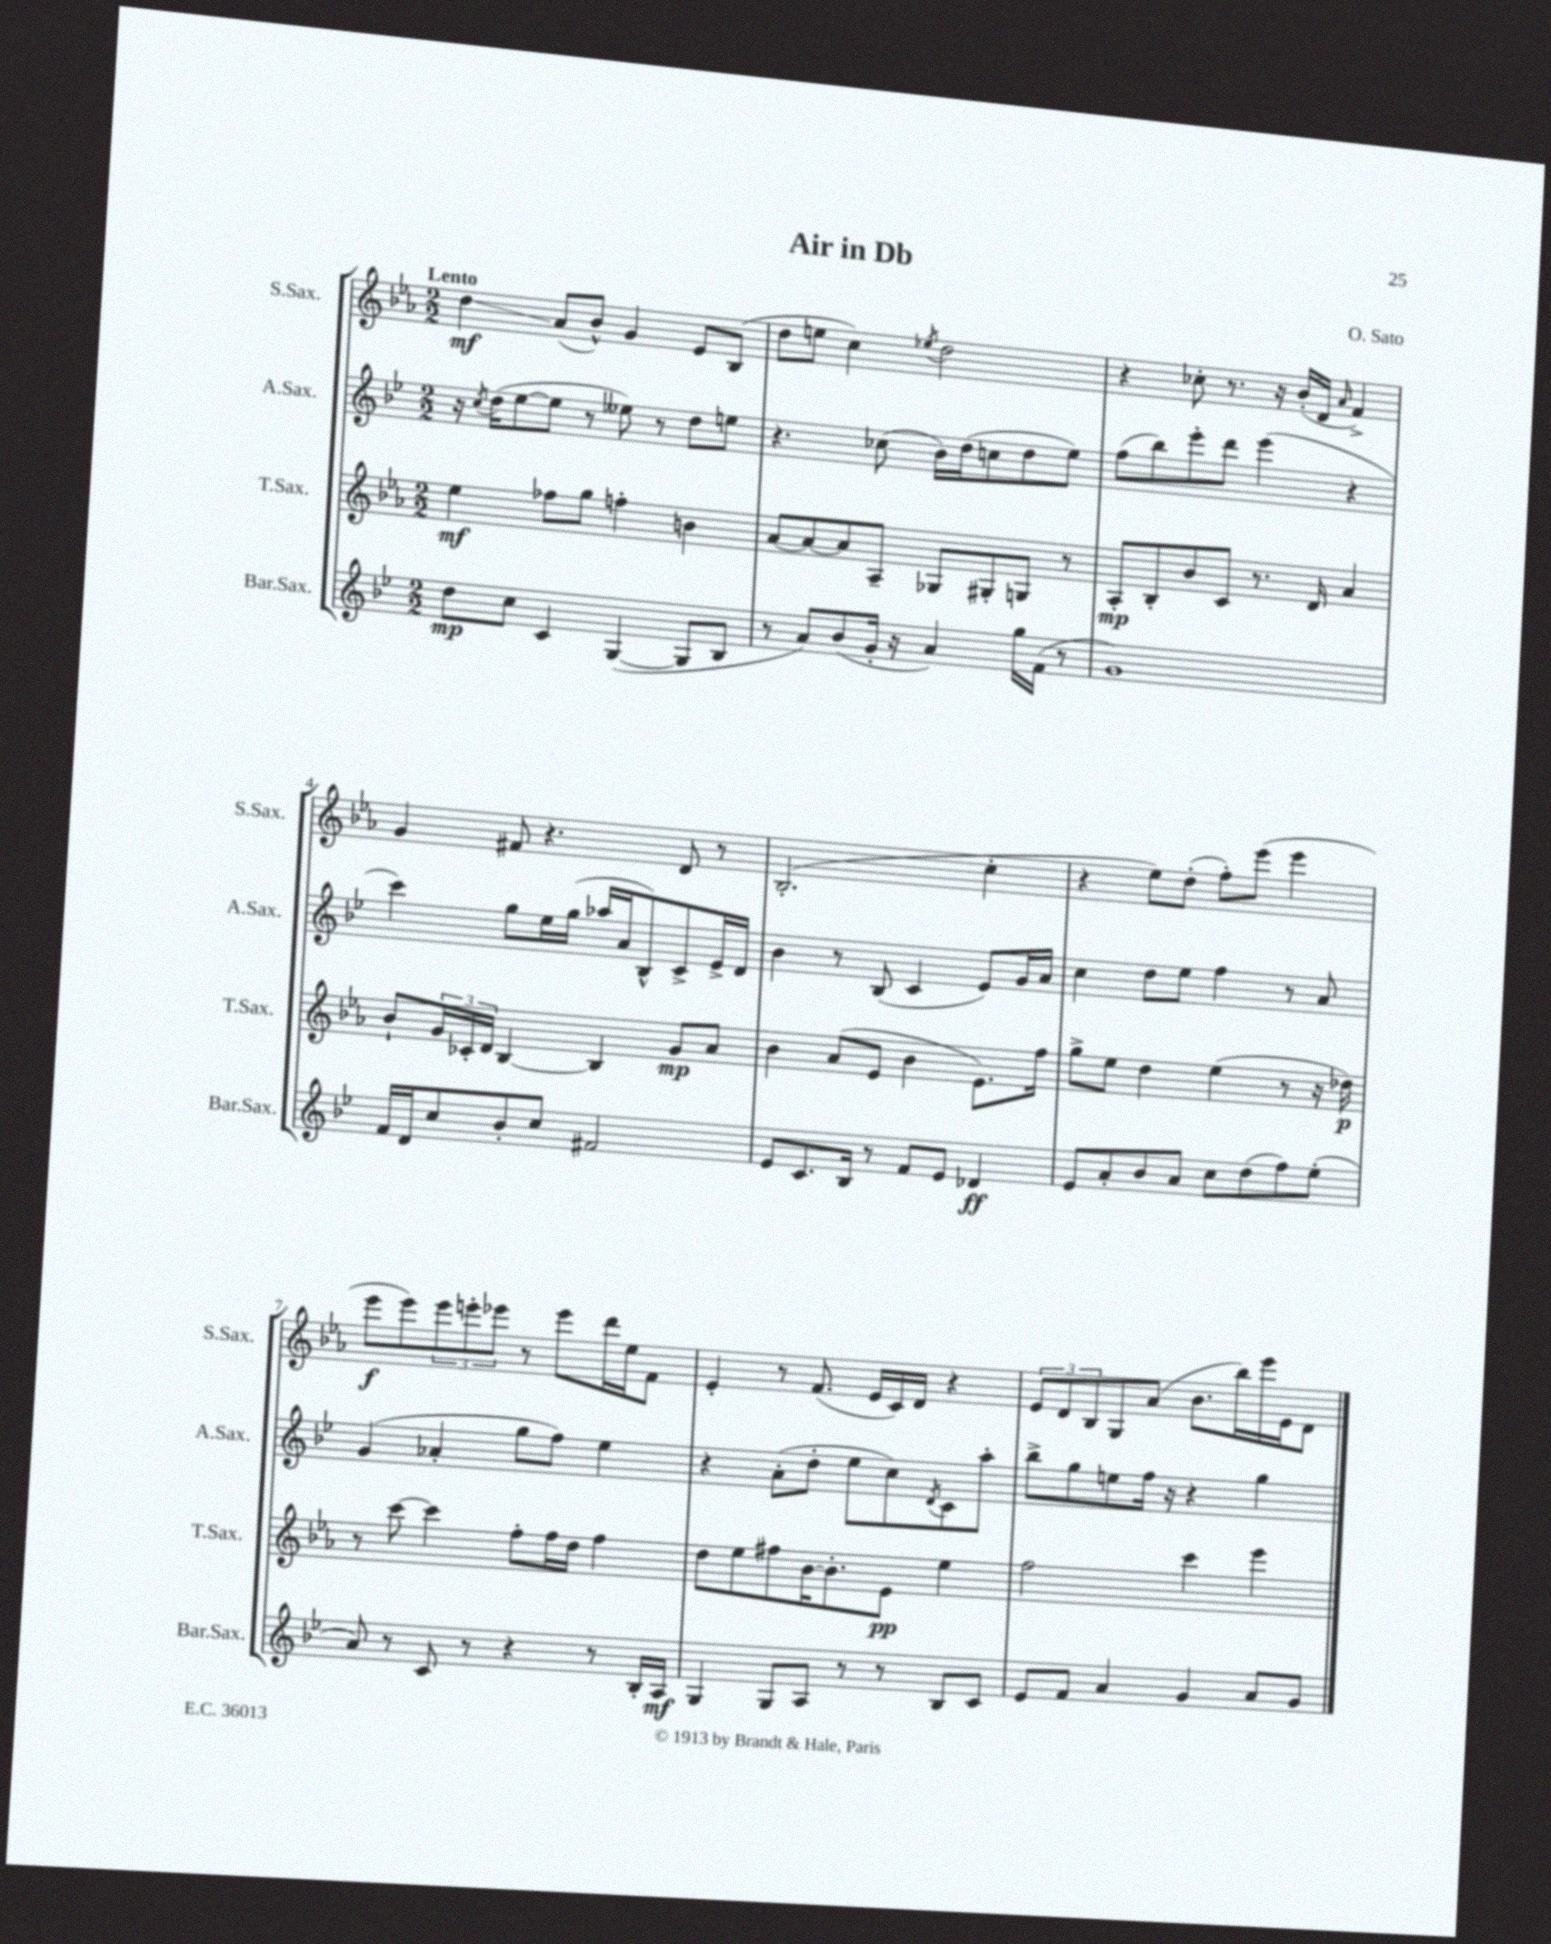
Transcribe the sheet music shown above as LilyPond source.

\header { title = "Air in Db" composer = "O. Sato" }
<<
\new StaffGroup <<
\new Staff = "s0" \with { instrumentName = "S.Sax." shortInstrumentName = "S.Sax." } {
    \clef treble \key ees \major \numericTimeSignature \time 2/2 \tempo "Lento"
    d''4\glissando\mf aes'8( bes'8-^) g'4 ees'8 bes8( |
    d''8 e''8 c''4) \acciaccatura { ees''8 } d''2 |
    r4 ces''8-. r8. r16 bes'16-.( d'16 \grace { aes'16 } f'4->) |
    g'4 fis'8 r4. d'8 r8 |
    bes2.-.( c''4-. |
    r4 ees''8) d''8-.( f''8-.) ees'''8( ees'''4 |
    ees'''8\f ees'''8) \tuplet 3/2 { ees'''8 e'''8-. ees'''8 } r8 ees'''8 d'''16 ees''16 f'8 |
    ees'4-. r8 f'8.( ees'16 c'16) d'16 r4 |
    \tuplet 3/2 { ees'8 d'8 bes8 } g8 aes'8( bes'8. bes''16) ees'''16 ees'16 d'8 \bar "|." |
}
\new Staff = "s1" \with { instrumentName = "A.Sax." shortInstrumentName = "A.Sax." } {
    \clef treble \key bes \major \numericTimeSignature \time 2/2
    r16 \acciaccatura { c''8 } d''16( ees''8~ ees''8 r8 eeses''8) r8 d''8 e''8 |
    r4. ces''8( bes'16) d''16( c''8 d''8 ees''8) |
    f''8( bes''8) ees'''8-. d'''8 ees'''4( r4 |
    c'''4) g''8 ees''16 g''16( aes''16 a'16 bes8-^) c'8-> ees'16-> d'16 |
    bes'4 r8 bes8( c'4 ees'8) g'16 a'16 |
    c''4 d''8 ees''8 f''4 r8 a'8 |
    g'4( aes'4-. g''8 f''8) ees''4 |
    r4 a'8-.( d''8-. ees''8 c''8) \acciaccatura { d'8 } c'8 a''8-. |
    bes''8-> g''8 e''8 f''16 r16 r4 g''4 \bar "|." |
}
\new Staff = "s2" \with { instrumentName = "T.Sax." shortInstrumentName = "T.Sax." } {
    \clef treble \key ees \major \numericTimeSignature \time 2/2
    ees''4\mf fes''8 g''8 f''4-. b'4 |
    aes'8~ aes'8~ aes'8 aes8-- ges8 gis8-. g8 r8 |
    aes8-.\mp bes8-. bes'8 c'8 r8. d'16 aes'4 |
    bes'8-! \tuplet 3/2 { g'16 ces'16-. d'16 } bes4~ bes4 g'8\mp aes'8 |
    bes'4 aes'8( ees'8 bes'4 ees'8.) f''16 |
    g''8-> ees''8 d''4 ees''4( r8 r16 des''16\p) |
    r8 c'''8~ c'''4 f''8-. f''16 d''16 f''4 |
    d''8 ees''8 fis''8 bes'16~ bes'8.-. ees'8\pp ees''4 |
    f''2 c'''4 ees'''4 \bar "|." |
}
\new Staff = "s3" \with { instrumentName = "Bar.Sax." shortInstrumentName = "Bar.Sax." } {
    \clef treble \key bes \major \numericTimeSignature \time 2/2
    d''8\mp c''8 c'4 g4~( g8 bes8 |
    r8 a'8) bes'8( g'16-. r16 a'4) g''16 f'16( r8 |
    g'1) |
    f'16 d'16 c''8 bes'8-. c''8 fis'2 |
    ees'8 c'8. bes16 r8 f'8 ees'8 des'4\ff |
    ees'8 a'8-. bes'8 a'8 c''8 d''8( f''8) ees''8-.( |
    a'8) r8 c'8 r8 r4 r8 bes16-. a16\mf |
    g4 g8 a8 r8 r8 bes8 c'8 |
    ees'8 f'8 a'4 g'4 a'8 g'8 \bar "|." |
}
>>
>>
